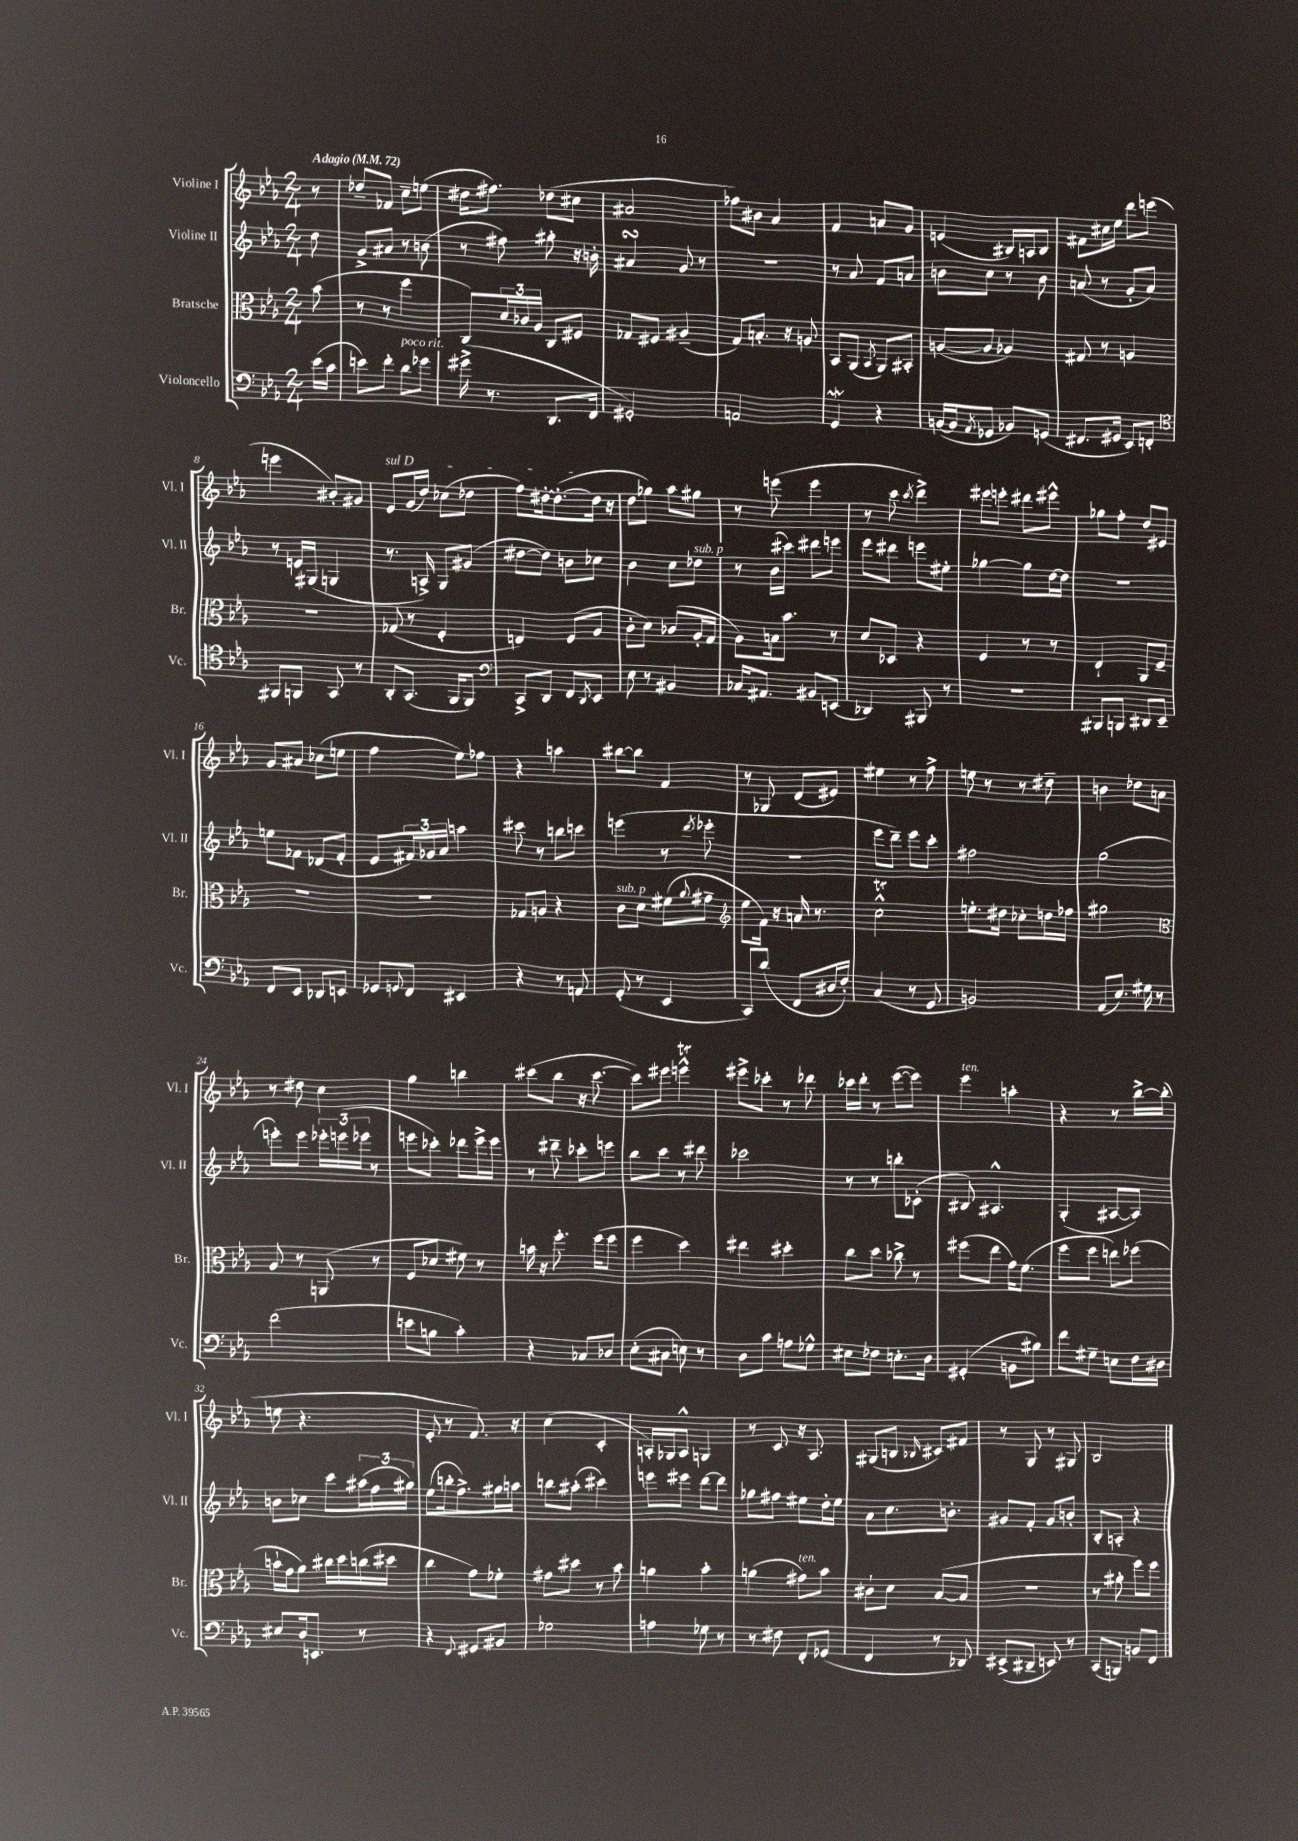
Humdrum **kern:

**kern	**kern	**kern	**kern
*part4	*part3	*part2	*part1
*staff4	*staff3	*staff2	*staff1
*I"Violoncello	*I"Bratsche	*I"Violine II	*I"Violine I
*I'Vc.	*I'Br.	*I'Vl. II	*I'Vl. I
*clefF4	*clefC3	*clefG2	*clefG2
*k[b-e-a-]	*k[b-e-a-]	*k[b-e-a-]	*k[b-e-a-]
*M2/4	*M2/4	*M2/4	*M2/4
*MM72	*MM72	*MM72	*MM72
=	=	=	=
!	!	!	!LO:TX:a:B:t=Adagio
(16e-\LL	(8b-\	8dd\	8r
16c\JJ	.	.	.
=1	=1	=1	=1
8en\L)	8r	8g^/L	8dd-X~/L
8f'\J	8r	8a#X/J	8f-X/J
!LO:TX:a:i:t=poco rit.	!	!	!
8d\L	4ff\	8r	8cc~\L
8g-X\J	.	(8bn\	(8een\J
=2	=2	=2	=2
(16g#X^\	8C/L)	8r	16dd#X\KL
8.r	.	.	8.ff#X\J)
.	24d/L	8ff#X\)	.
.	24c-X/	.	.
.	24A-/JJ	.	.
8.DD/L	8C/L	8gg#X'\	(8dd-X\L
.	8F#X/J	16r	8cc#X\J
16FF/Jk	.	16bn'\	.
=3	=3	=3	=3
2GG#X'/)	8G-X/L	4a#XsSsS/	2a#X/
.	8F#X/J	.	.
.	(4A#X~/	8g/	.
.	.	8r	.
=4	=4	=4	=4
2AAn/	8G/L)	2r	8ff-X\L)
.	8.Bn'/J	.	8b#X\J
.	.	.	4a-/
.	16r	.	.
.	8An/	.	.
=5	=5	=5	=5
4GGW/	8BB-/L	8r	4f/
.	(8AA-/J	8a-/	.
.	8qBB-/	.	.
4r	8AA-/L)	8f/L	8an/L
.	8BB#X'/J	8an/J	8g/J
=6	=6	=6	=6
([16BBn/LL	([8An/L	8bn\L	(4en/
16BB/J]	.	.	.
8qAA-/	.	.	.
8GG-X/J	8A/J]	8cc\J	.
8BB-X/L)	4A-X/)	8r	16B#X/LL)
.	.	.	16An/J
(8GGn/J	.	8b\	8B#/J
=7	=7	=7	=7
8.FF#X/L	8G#X/	(8an/	8f#X\L
.	8r	8r	16cc#X\L
16GG#X/Jk	.	.	16ee-\JJ
8EE-/L)	4An/	8g'/L	8ddd\L
8FFn'/J	.	8a/J)	(8eeen\J
!!LO:LB:g=z
=8	=8	=8	=8
*clefC4	*	*	*
8FF#X/L	2r	8r	4eeen\
8FFn/J	.	16en/LL	.
.	.	(16G#X/JJ	.
8GG/	.	4Gn/	8b#X'/L)
8r	.	.	8g#X/J
=9	=9	=9	=9
!	!	!	!LO:TX:a:i:t=sul D
8AA-'/L	(8G-X/	8.r	8e-/L
(8.GG/J	8r	.	(16g/L
.	.	16An^/)	16dd/JJ)
.	4F'/	8G/L	(8cc-X\L
16FF/KL	.	.	.
8FF/J)	.	(8g#X/J	8dd-X\J
=10	=10	=10	=10
*clefF4	*	*	*
8CC^/L	4En/)	[8dd#X\L	8ff\L)
8DD/J	.	8dd#\J])	[16dd#X'\k
.	.	.	(8.dd#'\_
8FF/L	(8F/L	8bn\L	.
8qDD/	.	.	.
8EE-/J	8A-/J	8cc-X\J	16dd#\Jk]
.	.	.	16r
=11	=11	=11	=11
8E-\	8c'\L	4b-\	8dd\L
8r	8d\J)	.	8gg-X\J)
4BB#X/	(8c-X/L	8cc\L	8aa-\L
!	!	!LO:TX:a:i:t=sub. p	!
.	16A-'/L	8dd-X\J	8gg#X\J
.	16G/JJ	.	.
=12	=12	=12	=12
16C-X/KL	8A-\L)	8r	8r
8.AA#X/J	.	.	.
.	16Bn\k	(16b-\LL	(8eeen\
.	8.b-\J	16ccc#X\JJ)	.
8BB#X/L	.	8ddd#X\L	4eee\
(8EEn/J	8r	8eeen\J	.
=13	=13	=13	=13
4DD-X/)	8d/L	8eee-\L	8r
.	8D-X/J	8ddd#X\J	8ccc\
.	.	.	8qccc/
8BBB#X/	4r	8eeen\L	4ddd^\)
8r	.	8ee#X'\J	.
=14	=14	=14	=14
2r	4F/	[4gg-X\	8eee#X\L
.	.	.	8eeen'\J
.	8r	8gg-\L]	8ddd#X\L
.	8r	[16dd\L	8eee#X^^\J
.	.	16dd\JJ]	.
=15	=15	=15	=15
8BBB#X/L	4E-`/	2r	8gg-X\L
8BBBn/J	.	.	8ff'\J
8DD#X/L	8AA-/L	.	8dd/L
8EE-~/J	8F~/J	.	8e#X/J
!!LO:LB:g=z
=16	=16	=16	=16
8FF/L	2r	8een\L	8g/L
8EE-/J	.	8f-X\J	8a#X/J
8DD-X/L	.	(8d-X/L	(8cc-X\L
8EEn/J	.	8f-'/J	8een\J
=17	=17	=17	=17
8GG-X/L	2r	8e-/L	4ff\
8qqGGn/	.	.	.
8FF/J	.	24f#X/L)	.
.	.	24g-X/	.
.	.	24a-/JJ	.
4EE#X/	.	4aan\	8ee-\L)
.	.	.	8ff-X\J
=18	=18	=18	=18
4r	8G-X/L	8ccc#X\	4r
.	8An/J	8r	.
8r	4r	8bbn\L	4aan\
8AAn/	.	8cccn\J	.
=19	=19	=19	=19
!	!LO:TX:a:i:t=sub. p	!	!
(8GG'/	8c\L	(4eeen\	[8bb#X\L
8r	8d\J	.	8bb#\J]
4EE-/	(8f#X\L	8r	4f/
.	8qqa-/	8qddd/	.
.	8g#X~\J	8eee-X'\	.
=20	=20	=20	=20
*	*clefG2	*	*
8CC/L)	8ee-\L	2r	8r
(8d/J	16f\Jk)	.	8G-X/
.	16r	.	.
8FF/L	16an/	.	(8d/L
.	8.r	.	.
16D#X/L	.	.	8e#X/J)
16F'/JJ)	.	.	.
=21	=21	=21	=21
(4C/	2ccT^^\	8eee-\L	4ee#X\
.	.	8ddd~\J)	.
8r	.	8eee-\L	8r
8GG/	.	8ccc'\J	8ff^\
=22	=22	=22	=22
2BBn/)	8.een'\L	2ff#X\	8een\
.	.	.	8r
.	16dd#X\Jk	.	.
.	8cc-X'\L	.	8r
.	16ddn\L	.	8dd#X~\
.	16ff-X\JJ	.	.
=23	=23	=23	=23
(8AA-/L	2gg#X\	(2gg\	4bn\
8.E-/J)	.	.	.
.	.	.	8dd-X\L
16G#X\	.	.	.
8r	.	.	8an\J
!!LO:LB:g=z
=24	=24	=24	=24
*	*clefC3	*	*
(2f\	8A-/	8eeen'\L)	8r
.	8r	8eee\J	8dd#X\
.	(8AAn/	24eee-X'\LL	4cc\
.	.	(24eeen\	.
.	.	24eee-X\JJ	.
.	8r	8r	.
=25	=25	=25	=25
8en\L	8F/L	8eeen\L	4gg\
8Bn\J	8d-X/J	8ccc-X'\J)	.
4c'\)	8f#X\)	8ddd-X\L	4bbn\
.	8r	16eee^\L	.
.	.	16eee\JJ	.
=26	=26	=26	=26
4r	16bn\	8r	(8ccc#X\L
.	16r	.	.
.	8.ff'\	8ddd#X~\	8bb-\J
8C-X/L	.	8ccc-X'\L	16r
.	(16ff\KL	.	[8.ccc#\
8D-X/J	8ff\J	8eeen\J	.
=27	=27	=27	=27
(8E-'\L	4ff\	8bb-\L	8ccc#\L])
8C#X\J	.	8ccc\J	8eee#X\J
8En\)	4dd\)	8r	4eeent^^\
8r	.	8ddd#X\	.
=28	=28	=28	=28
8D\L	4ee#X\	2ccc-X\	8eee#X^\L
8c\J	.	.	8ccc-X'\J
8An\L	4dd#X'\	.	8r
8G-X^^\J	.	.	8ddd-X\
=29	=29	=29	=29
8E#X\L	8cc\L	8r	16ccc-X\LL
.	.	.	16ddd'\JJ
8F-X\J	8dd\J	8r	8r
8.En'\L	8cc-X^\	8bbn'\L	([8eee-\L
.	8r	(8c-X'\J	8eee-\J])
16D\Jk	.	.	.
=30	=30	=30	=30
!	!	!	!LO:TX:a:i:t=ten.
(4GG#X'/	(8ff#X\L	8B#X/)	4eee-\
.	8ee-\J	4.A#X^^/	.
8BBn\L	16g\KL)	.	4aan'\
.	(8.f\J	.	.
8B#X\J)	.	.	.
=31	=31	=31	=31
8f\L	8ff\L	(4G'/	4r
8G#X~\J	8ff\J	.	.
8En\L	8een\L)	[8A#X/L	8r
16F\L	(8ff-X\J	8A#/J])	[16bb-^\LL
16D#X\JJ	.	.	(16bb-'\JJ]
!!LO:LB:g=z
=32	=32	=32	=32
8E#X/L	16bn`\LL	8bn\L	8een\
.	16g\J	.	.
16D/k	8a-\J)	8cc-X\J	4.r
8.EEn/J	.	.	.
.	16cc#X\LL	8ccc\L	.
.	16dd\	.	.
8r	(16ccn\	(24aa#X\L	.
.	.	24ff\	.
.	16dd#X\JJ	.	.
.	.	24gg#X\JJ)	.
=33	=33	=33	=33
4r	4cc\	(8ee-\L	8e-'/
.	.	16bbn'\k	8r
.	.	8.ff^\)	.
8qqFF/	.	.	.
8GG#X/L	8g\L)	.	8.f/)
8BB#X/J	8f-X'\J	16gg#X\L	.
.	.	16aan\JJ	16r
=34	=34	=34	=34
2G-X\	8g#X\L	8bbn\L	(4cc\
.	8dd#X\J	(8aa#X'\J	.
.	8r	4ccc#X\)	4c'/
.	8b-\	.	.
=35	=35	=35	=35
4An\	4an\	8eeen\L	16An'/LL)
.	.	.	16G-X/J
.	.	8eee#X\J	8A^^/J
8G-X\	4b-'\	[8ddd\L	4Gn/
8r	.	8ddd\J]	.
=36	=36	=36	=36
8r	(4an\	8gg-X\L	8r
8F#X\	.	8ff#X\J	8c/
!	!LO:TX:a:i:t=ten.	!	!
8FF'/L	8g#X\L)	8ee#X\L	16r
.	.	.	8.A-/
(8GG-X/J	8b-\J	16dd'\L	.
.	.	16ee#\JJ	.
=37	=37	=37	=37
4FF/	8c#X`\L	8a-\L	(8G#X/L
.	8d\J	8.cc\	8Bn/J
.	.	.	16qqB-X/
8r	([8B-/L	.	8c#X/L)
.	.	8.bn'\J	.
8DD-X/)	8B-/J]	.	8f#X/J
=38	=38	=38	=38
(8EE#X^/L	2r	8g#X/L	8r
8DD#X~/J	.	8f'/J	8G/
8EEn/)	.	8g#/L	8r
8r	.	8bn'/J	8G#X/
=39	=39	=39	=39
(8CC/L	8r	8B-'/L	2B-/
8BBBn/J)	8a#X'\	8An'/J	.
8BBn/L	8ff\L)	4r	.
8FF/J	8ff\J	.	.
==	==	==	==
*-	*-	*-	*-
